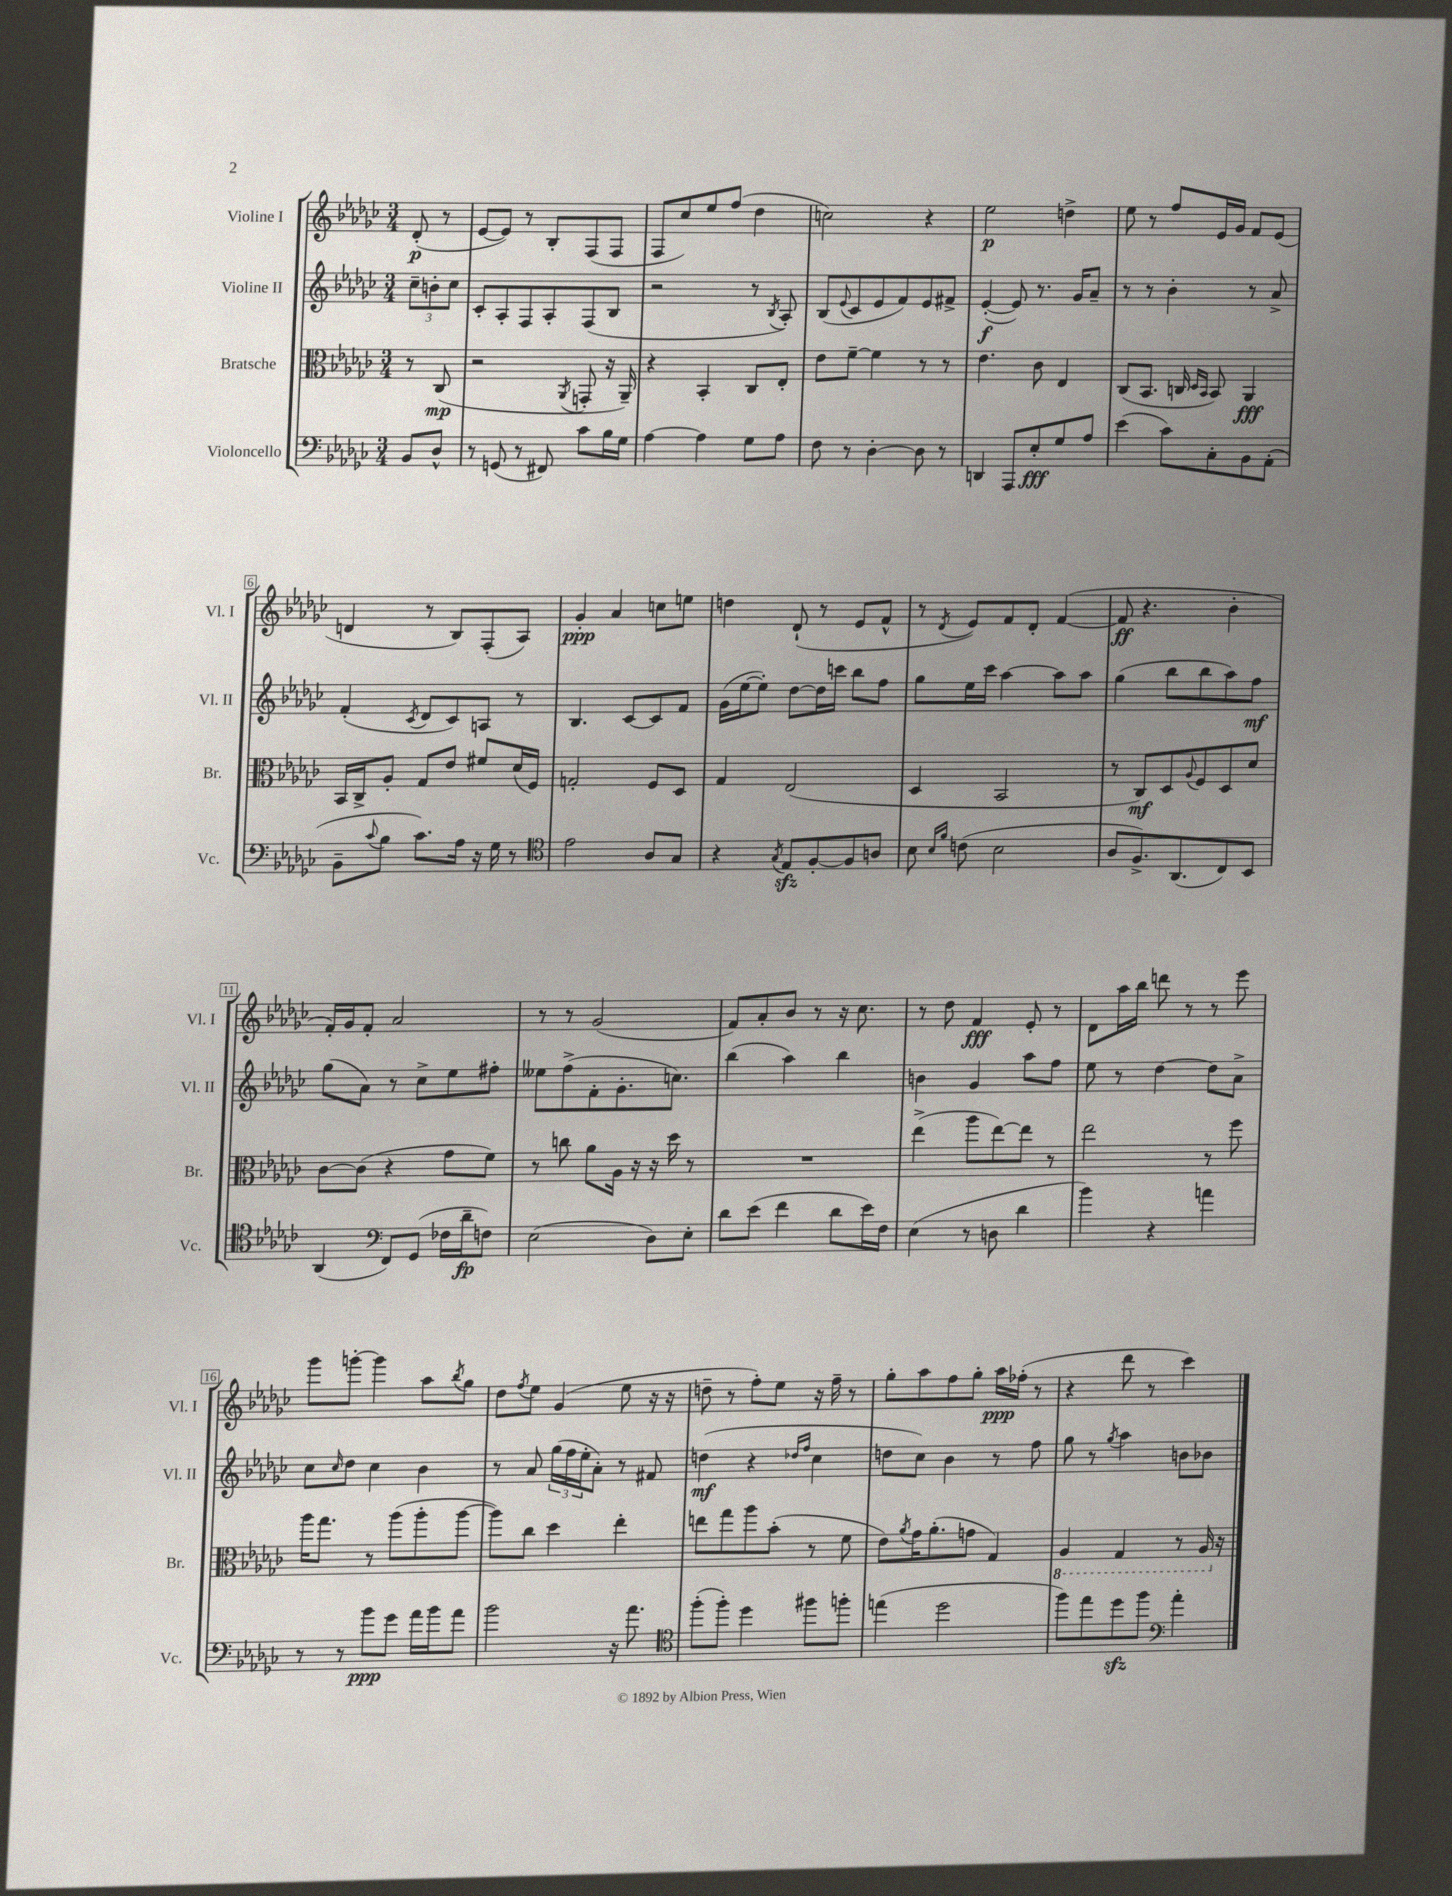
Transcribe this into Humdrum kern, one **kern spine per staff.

**kern	**dynam	**kern	**dynam	**kern	**dynam	**kern	**dynam
*part4	*part4	*part3	*part3	*part2	*part2	*part1	*part1
*staff4	*staff4	*staff3	*staff3	*staff2	*staff2	*staff1	*staff1
*I"Violoncello	*	*I"Bratsche	*	*I"Violine II	*	*I"Violine I	*
*I'Vc.	*	*I'Br.	*	*I'Vl. II	*	*I'Vl. I	*
*clefF4	*	*clefC3	*	*clefG2	*	*clefG2	*
*k[b-e-a-d-g-c-]	*	*k[b-e-a-d-g-c-]	*	*k[b-e-a-d-g-c-]	*	*k[b-e-a-d-g-c-]	*
*M3/4	*	*M3/4	*	*M3/4	*	*M3/4	*
=	=	=	=	=	=	=	=
8BB-/L	.	8r	.	12cc-~\L	.	(8d-'/	p
.	.	.	.	12bn'\	.	.	.
8D-^^/J	.	(8C-/	mp	.	.	8r	.
.	.	.	.	12cc-\J	.	.	.
=1	=1	=1	=1	=1	=1	=1	=1
8r	.	2r	.	8c-'/L	.	[8e-/L	.
(8GGn/	.	.	.	8A-'/	.	8e-/J])	.
8r	.	.	.	8F/	.	8r	.
8FF#X/)	.	.	.	8A-'/	.	8B-'/L	.
.	.	8qAA-/	.	.	.	.	.
8c-\L	.	8GGn'/	.	(8F/	.	(8F/	.
16B-\L	.	16r	.	8B-/J	.	8F/J	.
16G-\JJ	.	16AA-~/)	.	.	.	.	.
=2	=2	=2	=2	=2	=2	=2	=2
[4A-\	.	4r	.	2r	.	8F/L	.
.	.	.	.	.	.	8cc-/)	.
4A-\]	.	4BB-'/	.	.	.	8ee-/	.
.	.	.	.	.	.	(8ff/J	.
8G-\L	.	8C-/L	.	8r	.	4dd-\	.
.	.	.	.	8qB-/	.	.	.
8A-\J	.	8E-'/J	.	8A-'/)	.	.	.
=3	=3	=3	=3	=3	=3	=3	=3
8F\	.	8e-\L	.	(8B-/L	.	2ccn\)	.
.	.	.	.	8qqe-/	.	.	.
8r	.	[8f~\J	.	8c-/	.	.	.
[4D-'\	.	4f\]	.	8e-/	.	.	.
.	.	.	.	8f/)	.	.	.
8D-\]	.	8r	.	8e-/	.	4r	.
8r	.	8r	.	8f#X^/J	.	.	.
=4	=4	=4	=4	=4	=4	=4	=4
4DDn/	.	4.e-\	.	([4e-'/	f	2ee-\	p
8AAA-/L	.	.	.	8e-/])	.	.	.
8E-'/	fff	8c-\	.	8.r	.	.	.
8G-/	.	4E-/	.	.	.	4ddn^\	.
.	.	.	.	16g-/KL	.	.	.
8A-/J	.	.	.	8a-~/J	.	.	.
=5	=5	=5	=5	=5	=5	=5	=5
(4e-\	.	(8C-/L	.	8r	.	8ee-\	.
.	.	8.BB-/J	.	8r	.	8r	.
8c-\L)	.	.	.	4b-'\	.	8ff/L	.
.	.	16Cn/	.	.	.	.	.
.	.	16qqD-/LL	.	.	.	.	.
.	.	16qqBB-/JJ	.	.	.	.	.
8C-'\	.	8BB-/)	.	.	.	16e-/L	.
.	.	.	.	.	.	16g-/JJ	.
8BB-\	.	4AA-/	fff	8r	.	8f/L	.
(8AA-'\J	.	.	.	8a-^/	.	(8e-/J	.
!!LO:LB:g=z
=6	=6	=6	=6	=6	=6	=6	=6
8BB-~\L	.	16BB-/LL	.	(4f'/	.	4dn/	.
.	.	16C-^/J	.	.	.	.	.
8qqc-/	.	.	.	.	.	.	.
8B-\J	.	8A-'/J	.	.	.	.	.
.	.	.	.	8qc-/	.	.	.
8.c-\L)	.	8G-/L	.	8d-/L	.	8r	.
.	.	8e-/J	.	8c-/)	.	8B-/L)	.
16A-\Jk	.	.	.	.	.	.	.
16r	.	8f#X/L	.	8An/J	.	(8F'/	.
16G-\	.	.	.	.	.	.	.
8r	.	(16d-/L	.	8r	.	8A-/J)	.
.	.	16F/JJ)	.	.	.	.	.
=7	=7	=7	=7	=7	=7	=7	=7
*clefC4	*	*	*	*	*	*	*
2e-\	.	2Gn'/	.	4.B-/	.	4g-'/	ppp
.	.	.	.	.	.	4a-/	.
.	.	.	.	[8c-/L	.	.	.
8A-/L	.	8F/L	.	8c-/]	.	8ccn\L	.
8G-/J	.	8D-/J	.	8f/J	.	8een\J	.
=8	=8	=8	=8	=8	=8	=8	=8
4r	.	4G-/	.	(16g-\LL	.	4ddn\	.
.	.	.	.	[16ee-\J	.	.	.
.	.	.	.	8ee-'\J])	.	.	.
8qG-/	.	.	.	.	.	.	.
8E-zz/L	.	(2E-/	.	[8dd-\L	.	(8d-`/	.
[8F'/	.	.	.	16dd-\L]	.	8r	.
.	.	.	.	16cccn\JJ	.	.	.
8F/]	.	.	.	8bb-\L	.	8e-/L	.
8An/J	.	.	.	8ff\J	.	8f^^/J	.
=9	=9	=9	=9	=9	=9	=9	=9
8B-\	.	4D-/	.	8gg-\L	.	8r	.
16qqB-/LL	.	.	.	.	.	.	.
16qqf/JJ	.	.	.	.	.	8qd-/	.
(8cn\	.	.	.	16ee-\L	.	8e-/L)	.
.	.	.	.	16ccc-\JJ	.	.	.
2B-\	.	2BB-/	.	[4aa-\	.	8f/	.
.	.	.	.	.	.	8d-'/J	.
.	.	.	.	8aa-\L]	.	([4f/	.
.	.	.	.	8aa-\J	.	.	.
=10	=10	=10	=10	=10	=10	=10	=10
8A-/L	.	8r	.	(4gg-\	.	8f/]	ff
8.F^/)	.	8C-/L)	mf	.	.	4.r	.
.	.	8D-/	.	8bb-\L	.	.	.
(8.AA-/	.	.	.	.	.	.	.
.	.	8qqA-/	.	.	.	.	.
.	.	8F/	.	8bb-\	.	.	.
8C-/)	.	8D-/	.	8aa-\)	.	4b-'\	.
8BB-/J	.	8d-/J	.	8ff\J	mf	.	.
!!LO:LB:g=z
=11	=11	=11	=11	=11	=11	=11	=11
(4AA-/	.	[8c-\L	.	(8gg-\L	.	16f'/LL)	.
.	.	.	.	.	.	16g-/J	.
.	.	(8c-\J]	.	8a-\J)	.	8f'/J	.
*clefF4	*	*	*	*	*	*	*
8FF/L)	.	4r	.	8r	.	2a-/	.
(8GG-/J	.	.	.	8cc-^\L	.	.	.
16F-X\LL	.	8g-\L	.	8ee-\	.	.	.
16d-~\J	fp	.	.	.	.	.	.
8Fn\J)	.	8f\J)	.	8ff#X'\J	.	.	.
=12	=12	=12	=12	=12	=12	=12	=12
(2E-\	.	8r	.	8ee--X\L	.	8r	.
.	.	8ccn\	.	(8ff^\	.	8r	.
.	.	8a-\L	.	8f'\	.	(2g-/	.
.	.	16A-\Jk	.	8.g-'\	.	.	.
.	.	16r	.	.	.	.	.
8D-\L)	.	16r	.	.	.	.	.
.	.	16dd-\	.	8.ccn\J)	.	.	.
8E-'\J	.	8r	.	.	.	.	.
=13	=13	=13	=13	=13	=13	=13	=13
8d-\L	.	2.r	.	(4bb-\	.	8f/L)	.
(8e-\J	.	.	.	.	.	8a-'/	.
4f\	.	.	.	4aa-\)	.	8b-/J	.
.	.	.	.	.	.	8r	.
8d-\L	.	.	.	4bb-\	.	16r	.
.	.	.	.	.	.	8.cc-\	.
16e-\L)	.	.	.	.	.	.	.
16F\JJ	.	.	.	.	.	.	.
=14	=14	=14	=14	=14	=14	=14	=14
(4E-\	.	(4ee-^\	.	4bn\	.	8r	.
.	.	.	.	.	.	8dd-\	.
8r	.	8aa-\L	.	4g-/	.	4f/	fff
8Dn\	.	[8ee-\)	.	.	.	.	.
4d-\	.	8ee-\J]	.	8aa-\L	.	8e-'/	.
.	.	8r	.	8ff\J	.	8r	.
=15	=15	=15	=15	=15	=15	=15	=15
4b-\)	.	2ee-\	.	8ee-\	.	8d-\L	.
.	.	.	.	8r	.	16aa-\L	.
.	.	.	.	.	.	16bb-\JJ	.
4r	.	.	.	[4dd-\	.	8dddn\	.
.	.	.	.	.	.	8r	.
4an\	.	8r	.	8dd-\L]	.	8r	.
.	.	8ff\	.	8a-^\J	.	8eee-\	.
!!LO:LB:g=z
=16	=16	=16	=16	=16	=16	=16	=16
8r	.	16aa-\KL	.	8cc-\L	.	8ggg-\L	.
.	.	8.gg-\J	.	.	.	.	.
.	.	.	.	16qqcc-/	.	.	.
8r	.	.	.	8dd-\J	.	[8gggn'\J	.
8b-\L	ppp	8r	.	4cc-\	.	4ggg\]	.
8g-\J	.	(8aa-\L	.	.	.	.	.
16a-\LL	.	8aa-'\	.	4b-\	.	8aa-\L	.
16b-\J	.	.	.	.	.	.	.
.	.	.	.	.	.	8qbb-/	.
8a-\J	.	[8aa-\J	.	.	.	8gg-\J	.
=17	=17	=17	=17	=17	=17	=17	=17
2b-\	.	8aa-\L])	.	8r	.	8dd-\L	.
.	.	.	.	.	.	8qff/	.
.	.	8cc-\J	.	8a-/	.	8ee-\J	.
.	.	4dd-\	.	(24gg-\LL	.	(4g-/	.
.	.	.	.	24ff\	.	.	.
.	.	.	.	24ee-'\J	.	.	.
.	.	.	.	8a-'\J)	.	.	.
16r	.	4ee-'\	.	8r	.	8ee-\	.
8.a-\	.	.	.	.	.	.	.
.	.	.	.	8f#X/	.	16r	.
.	.	.	.	.	.	16r	.
=18	=18	=18	=18	=18	=18	=18	=18
*clefC4	*	*	*	*	*	*	*
(8ff'\L	.	8een\L	.	(4ddn\	mf	8ddn~\	.
8ff'\J)	.	8gg-\	.	.	.	8r	.
4dd-\	.	8aa-\	.	4r	.	8ff'\L)	.
.	.	(8b-'\J	.	.	.	8ee-\J	.
.	.	.	.	16qqdd-X/LL	.	.	.
.	.	.	.	16qqff/JJ	.	.	.
8ff#X\L	.	8r	.	4cc-\	.	16r	.
.	.	.	.	.	.	16ff~\	.
8ffn'\J	.	8f\	.	.	.	8r	.
=19	=19	=19	=19	=19	=19	=19	=19
(4een\	.	8e-\L)	.	8ddn\L	.	8gg-'\L	.
.	.	8qa-/	.	.	.	.	.
.	.	16g-\K	.	8cc-\J)	.	8aa-\	.
.	.	(8.a-'\	.	.	.	.	.
2dd-\	.	.	.	4b-\	.	8ff\	.
.	.	8gn\J	.	.	.	8gg-'\J	.
.	.	4G-/)	.	8r	.	16aa-\LL	ppp
.	.	.	.	.	.	(16ff-X'\JJ	.
.	.	.	.	8ff\	.	8r	.
=20	=20	=20	=20	=20	=20	=20	=20
*	*	*8ba	*	*	*	*	*
8ff\L)	.	4AA-/	.	8gg-\	.	4r	.
8ee-\	.	.	.	8r	.	.	.
.	.	.	.	8qgg-/	.	.	.
8dd-zz\	.	4GG-/	.	4aa-\	.	8ddd-\	.
8ff\J	.	.	.	.	.	8r	.
*clefF4	*	*	*	*	*	*	*
4a-'\	.	8r	.	8bn\L	.	4ccc-\)	.
.	.	16AA-/	.	8b-X\J	.	.	.
*	*	*X8ba	*	*	*	*	*
.	.	16r	.	.	.	.	.
==	==	==	==	==	==	==	==
*-	*-	*-	*-	*-	*-	*-	*-
